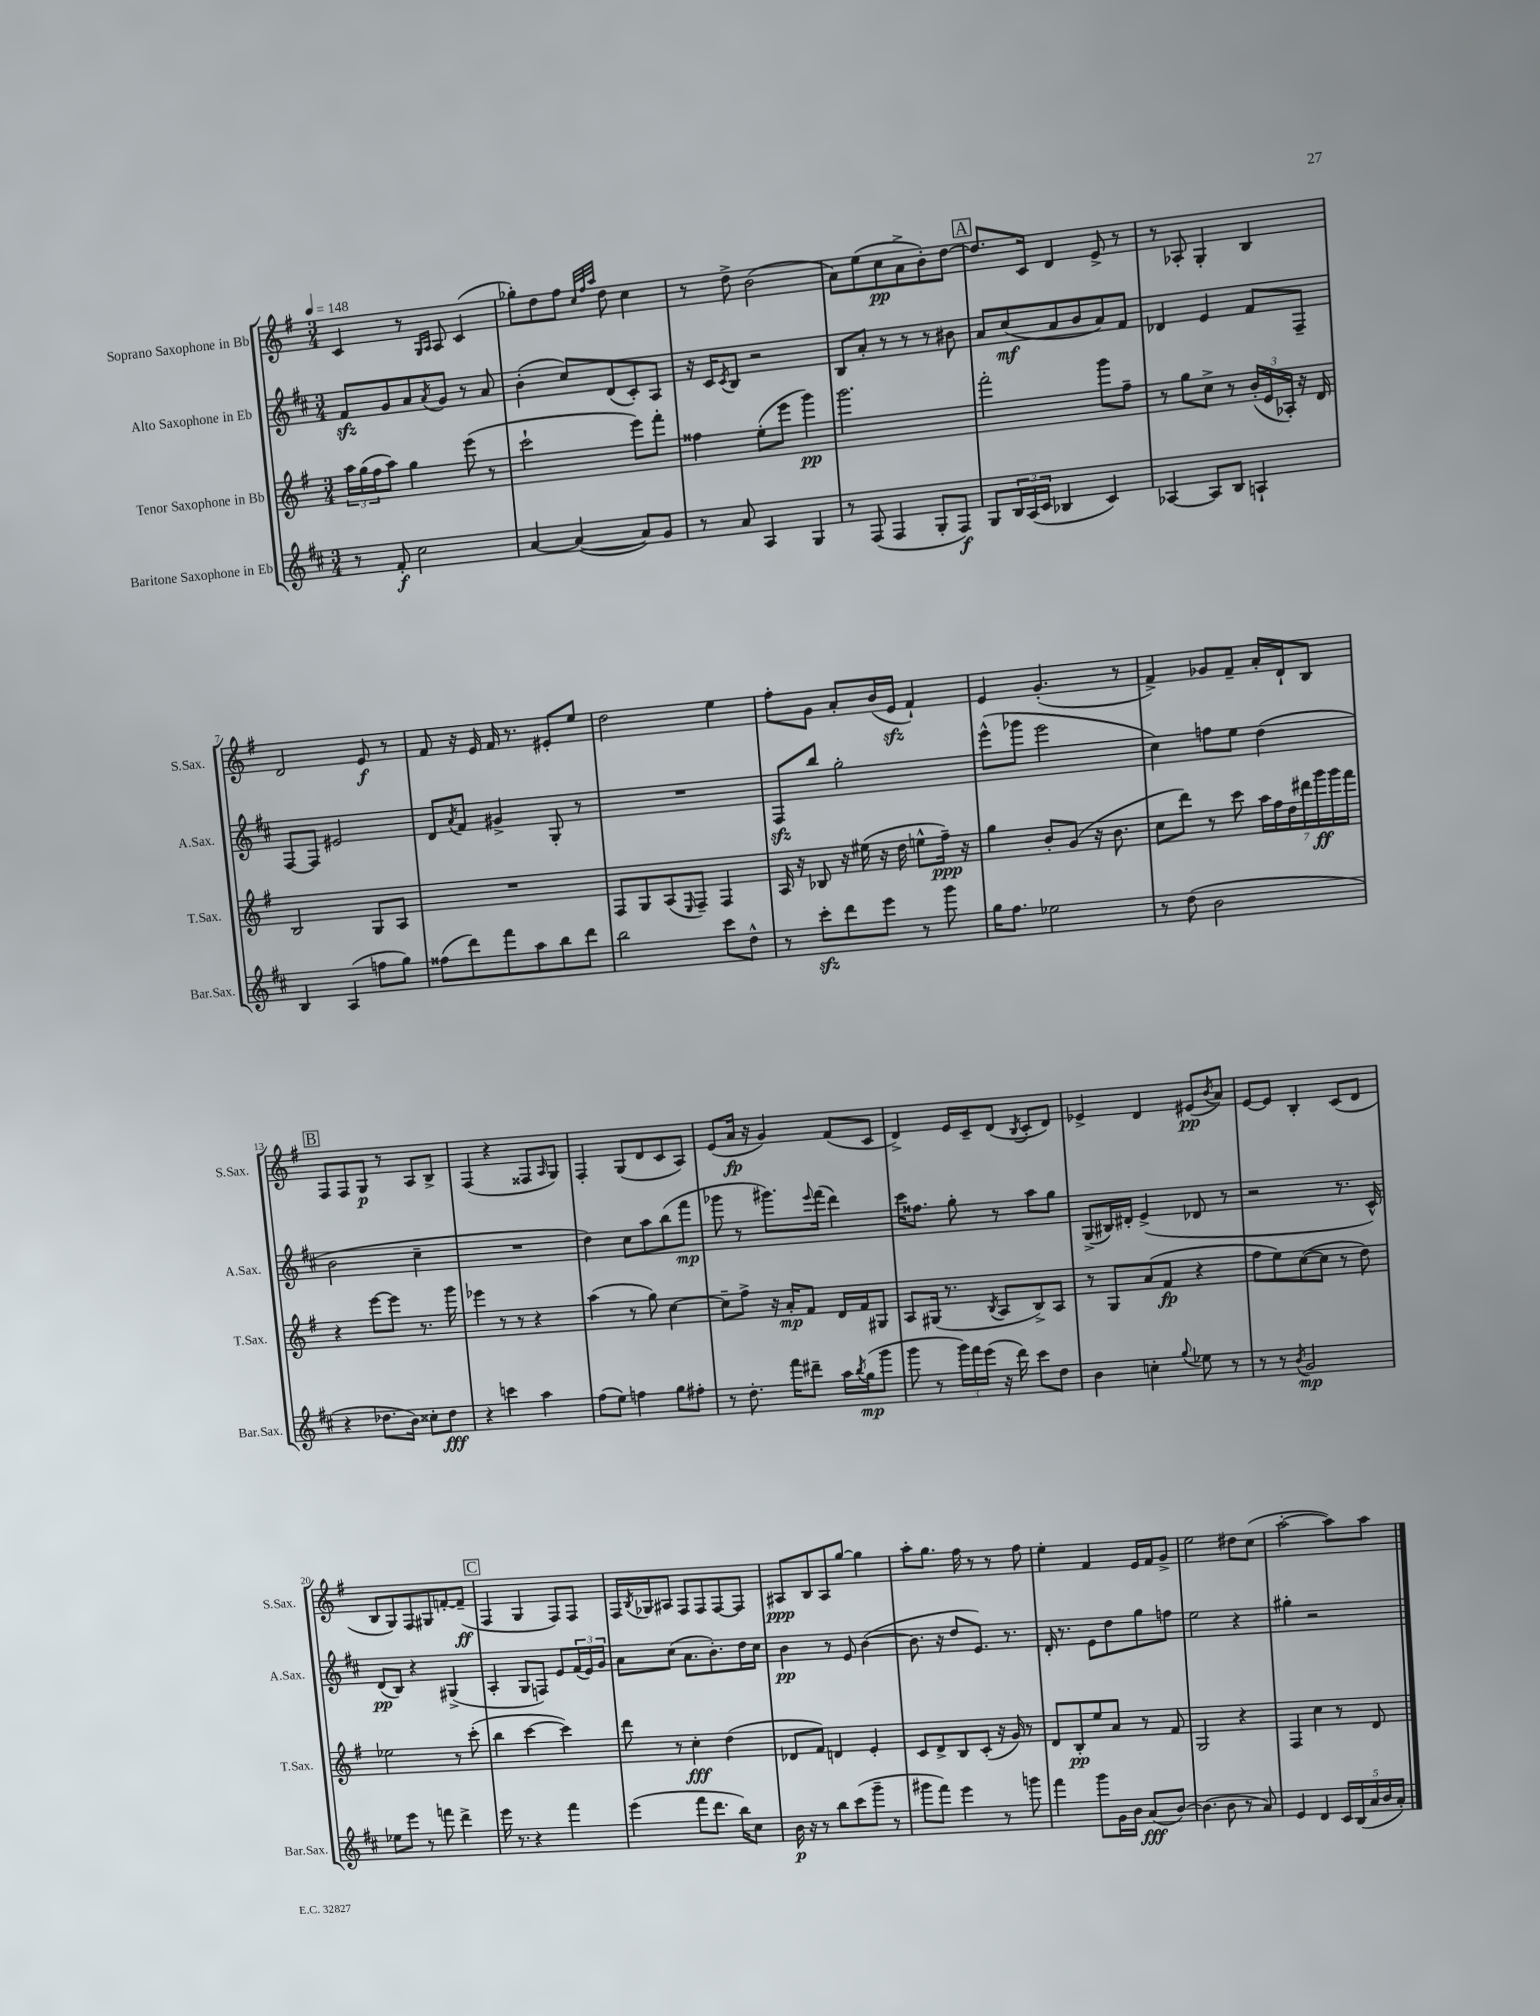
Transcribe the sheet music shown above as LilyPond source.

<<
\new StaffGroup <<
\new Staff = "s0" \with { instrumentName = "Soprano Saxophone in Bb" shortInstrumentName = "S.Sax." } {
    \clef treble \key g \major \numericTimeSignature \time 3/4 \tempo 4 = 148
    c'4 r8 \grace { g16 a16 } a8 c'4( |
    ges''8-.) d''8 fis''8 \grace { c''32 fis''32 a''32 } d''8 c''4 |
    r8 d''8-> b'2( |
    a'8) e''8( c''8\pp a'8-> b'8-.) d''8~ |
    \mark \markup { \box "A" } d''8. c'16 d'4 e'8-> r8 |
    r8 aes8-. g4-. b4 |
    d'2 e'8\f r8 |
    fis'8 r16 e'16 fis'16 r8. eis'8-. e''8 |
    d''2 e''4 |
    fis''8-. g'8 a'8-. b'16( e'16\sfz fis'4-!) |
    e'4 g'4.-.( r8 |
    fis'4->) ges'8 fis'8-- a'16-. d'16-! b8 |
    \mark \markup { \box "B" } fis8 fis8 g8\p r8 a8 b8-> |
    fis4( r4 fisis8 \grace { a16 } g8) |
    fis4-. g8( d'8 c'8 a8) |
    e'8( a'16\fp r16 g'4) fis'8( c'8 |
    d'4->) e'16 c'16-- d'8( \acciaccatura { b8 } c'8-. d'8) |
    ees'4-> d'4 eis'8\pp( \acciaccatura { b'8 } a'8) |
    e'8~ e'8 b4-. c'8( d'8 |
    b8 g8) fis8 gis8 f'8~-. f'8--\ff( |
    \mark \markup { \box "C" } fis4 g4 fis8) fis8 |
    fis16 \acciaccatura { b8 } ges16 ais8 fis8 fis8 fis8~ fis8 |
    ais8\ppp b8 ais8 g''8~ g''4 |
    a''8-. g''8. fis''16 r8 r8 fis''8 |
    e''4-. fis'4 e'16 fis'16 g'8-> |
    e''2 dis''8 c''8( |
    a''2~-. a''8) a''8 \bar "|." |
}
\new Staff = "s1" \with { instrumentName = "Alto Saxophone in Eb" shortInstrumentName = "A.Sax." } {
    \clef treble \key d \major \numericTimeSignature \time 3/4
    fis'8\sfz g'8 a'8 \acciaccatura { a'8 } g'8 r8 a'8 |
    b'4-.( cis''8) d'8( cis'8-.) a8 |
    r16 cis'16 \acciaccatura { cis'8 } b8 r2 |
    b8 a'8-. r8 r8 r8 bis'8 |
    \mark \markup { \box "A" } a'8 cis''8\mf( a'8 b'8 a'8) fis'8 |
    des'4 e'4 fis'8 fis8-- |
    fis8~ fis8 eis'2 |
    d'8 \acciaccatura { a'8 } fis'8 gis'4-> g8-. r8 |
    R2. |
    fis8\sfz b''8 g''2-. |
    e'''8-^( ges'''8 e'''2 |
    cis''4) f''8 e''8 d''4( |
    \mark \markup { \box "B" } b'2 cis''4-- |
    R2. |
    d''4) cis''8 a''8 b''8( fis'''8\mp |
    ges'''8 r8 gis'''8.) \appoggiatura { e'''8 } fis'''16( d'''4) |
    cis'''16 fisis''8. g''8-. r8 a''8 g''8 |
    g8->( bis16) dis'16-. e'4->( des'8 r8 |
    r2 r8. cis'16-^) |
    d'8\pp( b8) r4 gis4->( |
    \mark \markup { \box "C" } a4-. g8 f8) e'8 \tuplet 3/2 { fis'16( e'16) g'16 } |
    a'8 cis''8( a'8. b'8.-.) d''16 cis''16 |
    b'4\pp r8 e'8 b'4~( |
    b'8. r16 d''8 e'8.) r8. |
    d'16-. r8. e'8 d''8 g''8 f''8 |
    e''2 r4 |
    gis''4-. r2 \bar "|." |
}
\new Staff = "s2" \with { instrumentName = "Tenor Saxophone in Bb" shortInstrumentName = "T.Sax." } {
    \clef treble \key g \major \numericTimeSignature \time 3/4
    \tuplet 3/2 { a''16 g''16( fis''16 } a''8) g''4 e'''8( r8 |
    c'''2-! e'''8) fis'''8-. |
    fisis''4 e''8-.( e'''8 g'''4\pp) |
    g'''2. |
    \mark \markup { \box "A" } fis'''2-. g'''8 fis''8-- |
    r8 g''8 c''8-> r8 \tuplet 3/2 { b'16-.( e'16 aes16-.) } r16 d'16 |
    b2 g8 a8 |
    R2. |
    fis8 g8 a8( \grace { e16 } fis8--) fis4 |
    a16 r16 bes8 r16 eis''16( r16 d''16 e''8-^ fis''16--\ppp) r16 |
    g''4 b'8-. g'8( r16 b'8. |
    c''8 d'''8) r8 c'''8 \tuplet 7/4 { a''16 fis''16 d''16 dis'''16 g'''16\ff g'''16 fis'''16 } |
    \mark \markup { \box "B" } r4 e'''8~ e'''8 r8. g'''16 |
    ees'''4 r8 r8 r4 |
    a''4( r8 g''8) c''4~ |
    c''8-- fis''8-> r16 a'16-.\mp fis'8 d'16 fis'16 gis8 |
    a8 gis16( r8. \acciaccatura { b8 } a8 b8->) a8 |
    r8 g8 a'8( fis'8\fp r4 |
    fis''8 e''8) c''8~( c''8 r8 d''8) |
    ees''2 r8 c'''8-.( |
    \mark \markup { \box "C" } b''4 c'''4~ c'''4) |
    d'''8 r8 c''4-.\fff d''4( |
    des'8 fis'8) d'4 e'4-. |
    c'8 d'8-> b8 c'8-.( r16 g'16) r8 |
    d'8 b8-.\pp e''8 a'8 r8 fis'8 |
    g2 r4 |
    fis4 c''4 r8 d'8 \bar "|." |
}
\new Staff = "s3" \with { instrumentName = "Baritone Saxophone in Eb" shortInstrumentName = "Bar.Sax." } {
    \clef treble \key d \major \numericTimeSignature \time 3/4
    r8 fis'8-.\f cis''2 |
    a'4~ a'4~( a'8) g'8 |
    r8 a'8 a4 g4 |
    r8 fis8( fis4 g8-. fis8\f) |
    \mark \markup { \box "A" } g8 \tuplet 3/2 { b16 a16( cis'16 } bes4 cis'4) |
    aes4~ aes8 b8 a4-! |
    b4 a4( f''8 g''8) |
    fisis''8( d'''8) fis'''8 a''8 b''8 d'''8 |
    b''2 cis'''8 d''8-^ |
    r8 cis'''8-.\sfz d'''8 e'''8 r8 g'''8 |
    g''16 fis''8. ees''2 |
    r8 d''8( b'2 |
    \mark \markup { \box "B" } r4 des''8. b'16) cisis''8-. des''8\fff |
    r4 c'''4 a''4 |
    fis''8( e''8) f''4 g''8 fis''8-. |
    r8 d''8.-. fis'''16 dis'''8-- a''16 \acciaccatura { b''8 } g''16\mp( g'''8 |
    g'''8 r8 \tuplet 3/2 { g'''16) fis'''16 e'''16( } r16 d'''16) cis'''8 d''8 |
    b'4 c''4-. \appoggiatura { g''8 } ees''8 r8 |
    r8 r8 \acciaccatura { b'8 } g'2\mp |
    ees''8 e'''8 r8 f'''8 d'''4-> |
    \mark \markup { \box "C" } e'''16 r8. r4 fis'''4 |
    e'''4( fis'''8 d'''8. b''16) cis''8 |
    b'16\p r16 r8 b''8 cis'''8( g'''8-- r8 |
    gis'''8 fis'''8) e'''4 r8 g'''8 |
    fis'''4 g'''8 g'16 b'16 a'8\fff( b'8~) |
    b'4.( b'8 r8 a'8) |
    e'4 d'4 \tuplet 5/4 { cis'16 b16( a'16 b'16 a'16-.) } \bar "|." |
}
>>
>>
